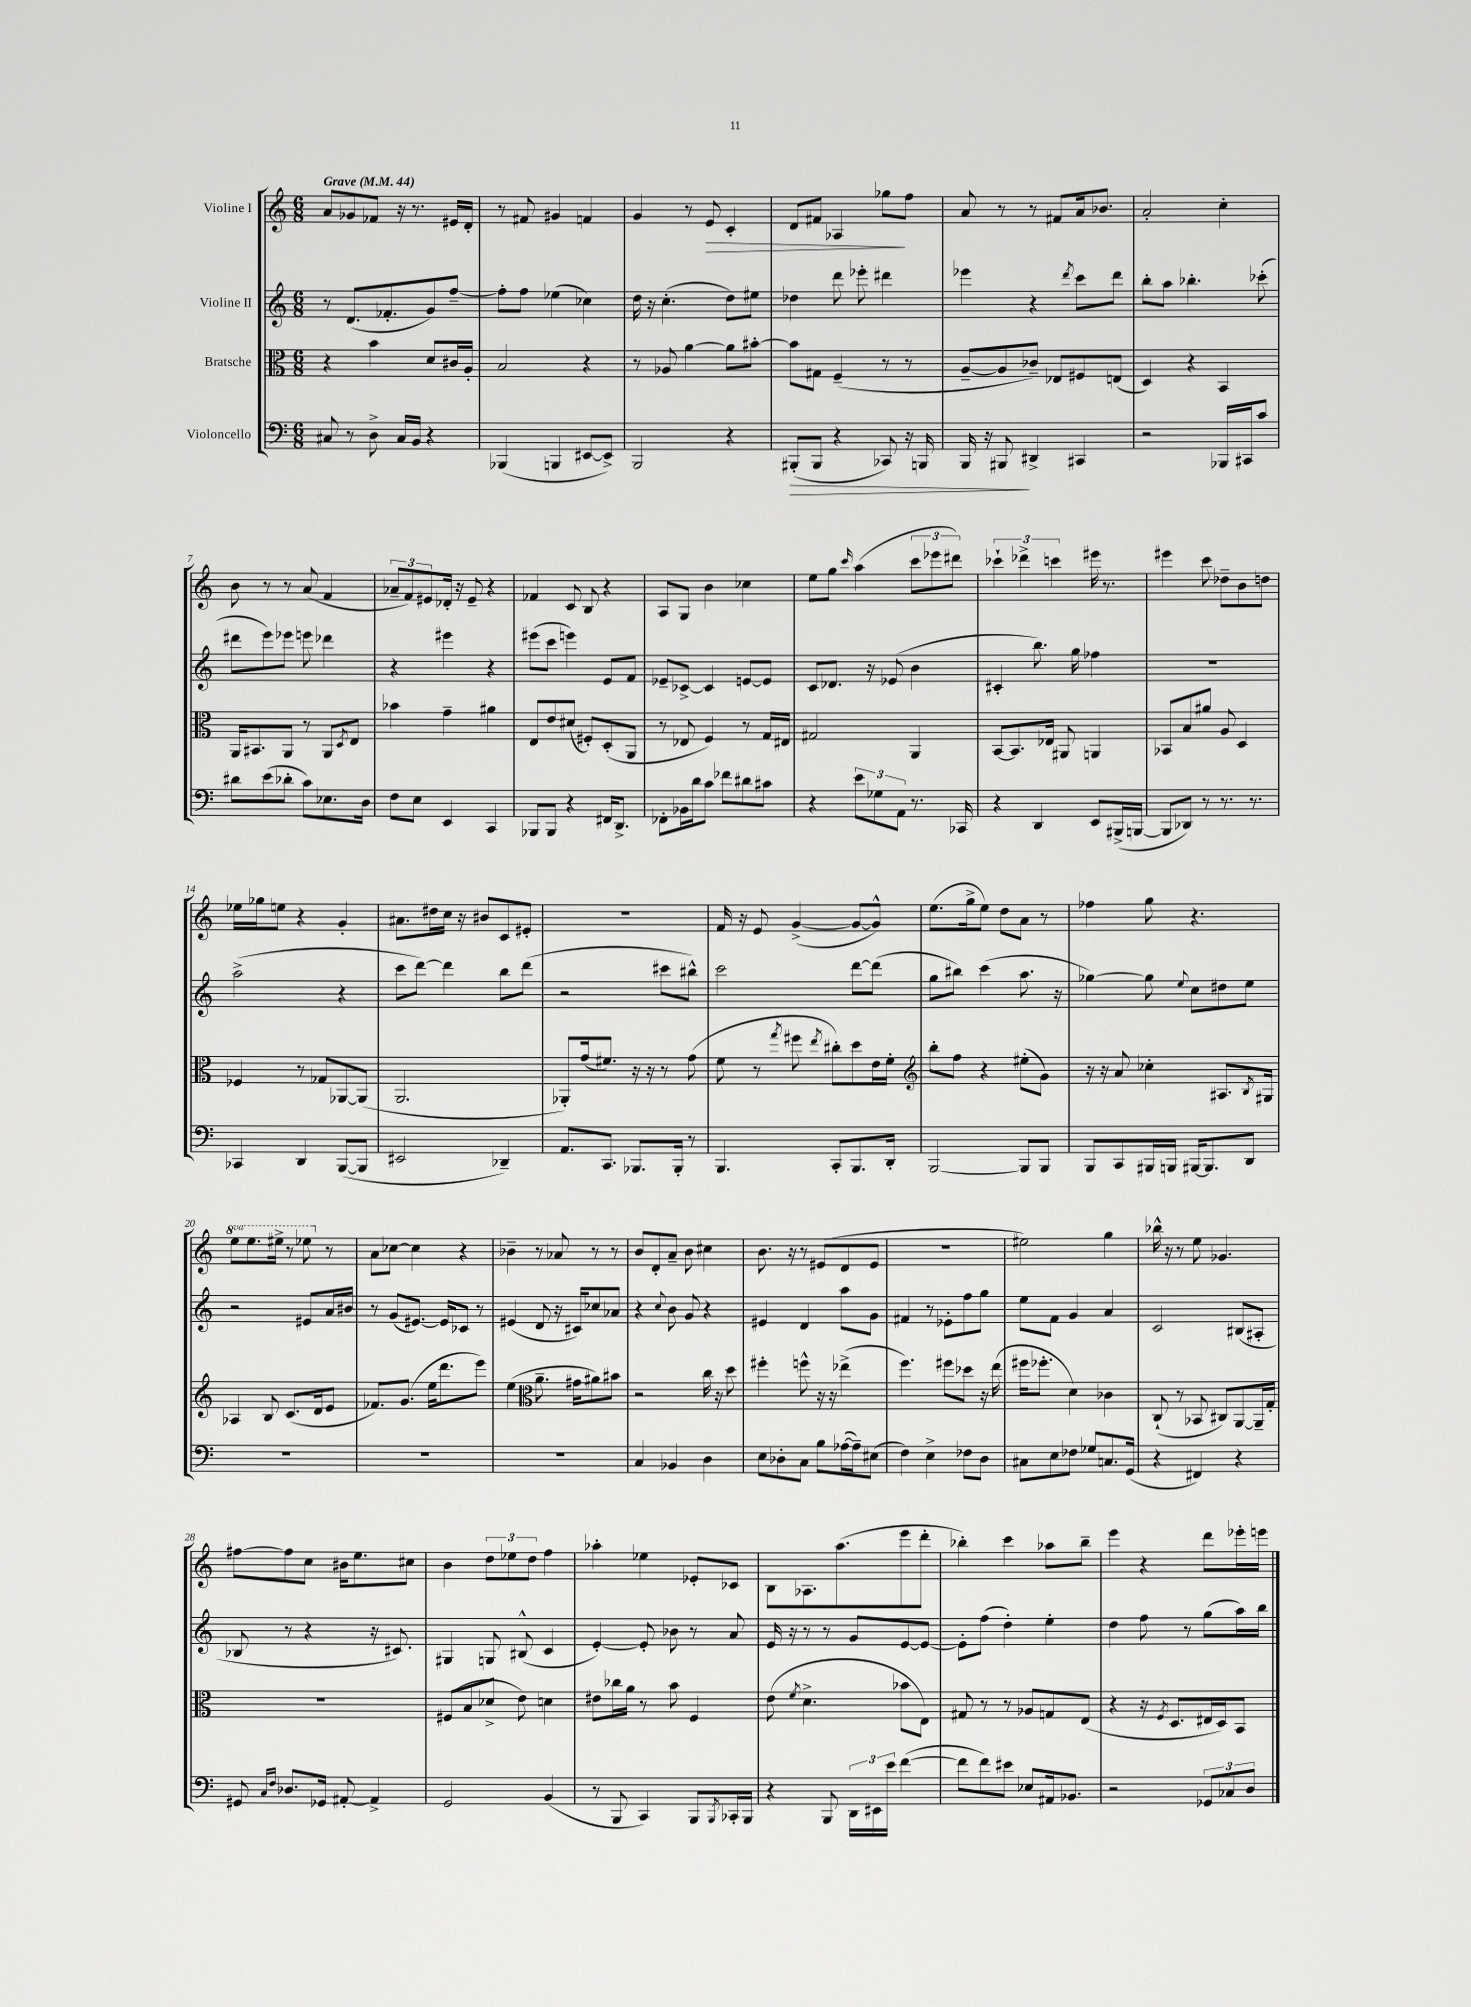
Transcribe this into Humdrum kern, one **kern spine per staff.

**kern	**kern	**kern	**kern
*staff4	*staff3	*staff2	*staff1
*clefF4	*clefC3	*clefG2	*clefG2
*k[]	*k[]	*k[]	*k[]
*M6/8	*M6/8	*M6/8	*M6/8
*MM44	*MM44	*MM44	*MM44
8C#/	4r	8r	8a/L
8r	.	(8.d/L	8g-/
8D^\	4b\	.	8f-/J
.	.	8.f-'/	.
16C#/LL	.	.	16r
16BB/JJ	.	.	8.r
4r	8d/L	8g/)	.
.	16c#/L	[8ff~/J	16e#/LL
.	16A'/JJ	.	16d'/JJ
=	=	=	=
(4BBB-/	2B/	8ff'\]L	8r
.	.	8ff\J	8f#/
4BBB/	.	(4ee-\	4g#/
[8EE#/L	4r	4cc-\)	4f/
8EE#^/]J)	.	.	.
=	=	=	=
2BBB/	8r	16dd\	4g/
.	.	16r	.
.	8A-/	(4.cc'\	.
.	[4a\	.	8r
.	.	.	8e/
4r	8a\]L	8dd\L)	4c'/
.	[8b#'\J	8ee#\J	.
=	=	=	=
(8BBB#'/L	8b#\]L	4dd-\	8d/L
8BBB#/J	8G#\J	.	8f#/J
4r	(4F~/	8ddd\	4A-/
.	.	8eee-'\	.
8CC-/)	8r	4ddd#\	8gg-\L
16r	8r	.	8ff\J
16BBB/	.	.	.
=	=	=	=
16BBB/	[8A~/L	4eee-\	8a/
16r	.	.	.
8BBB#/	8A/]	.	8r
4DD#^/	8c-~/J)	4r	8r
.	8E-/L	.	8f#/L
.	.	8qddd/	.
4CC#/	8F#/	8ccc\L	16a/k
.	.	.	8.b-/J
.	(8E/J	8ddd\J	.
=	=	=	=
2r	4D/)	8bb'\L	2a'/
.	.	8aa\J	.
.	4r	4.bb-'\	.
16BBB-/LL	4BB/	.	4cc'\
16CC#/J	.	.	.
8c/J	.	(8ccc-'\	.
=	=	=	=
8d#\L	16AA/LK	8ddd#\L	8b\
.	8.BB#/	.	.
(8e\	.	8eee\)	8r
8d-'\J	8AA/J	8eee-\J	8r
8c\L)	8r	8eee\	(8a/
8.E-\	8AA/L	4ddd-\	4f/
.	8qD/	.	.
.	8E/J	.	.
16D\Jk	.	.	.
=	=	=	=
8F\L	4b-\	4r	12a-~/L
.	.	.	12f/)
8E\J	.	.	.
.	.	.	12e#/
4EE/	4g~\	4eee#\	16d-'/Jk
.	.	.	16r
.	.	.	8e#~/
4CC/	4a#\	4r	4r
=	=	=	=
8BBB-/L	8E/L	(8eee#\L	4f-/
8BBB-/J	8e/	8ccc\J	.
4r	(8d#/J	4eee\)	8c/
.	8F#'/L)	.	8B/
16FF#/LK	(8D'/	8e/L	4r
8.DD^/J	.	.	.
.	8AA/J	8f/J	.
=	=	=	=
8FF-'\L	8r	8e-~/L	8A/L
16BB-\L	8E-/	[8c-^/J	8G/J
16d\J	.	.	.
8c\J	4F/)	4c-/]	4b\
8f-\L	.	.	.
8d#\	8r	[8e/L	4cc-\
8c#\J	16G/LL	8e/]J	.
.	16E#/JJ	.	.
=	=	=	=
4r	2G#/	8c/L	8ee\L
.	.	8.d-/J	8gg\J
.	.	.	16qqccc/
12e\L	.	.	(4aa\
.	.	16r	.
12G-\	.	.	.
.	.	(8e-/	.
12AA\J	.	.	.
8.r	4AA/	4b\	12ccc\L
.	.	.	12eee-\
.	.	.	12ddd#\J)
16CC-/	.	.	.
=	=	=	=
4r	[8BB/L	4c#'/	6ccc-`\
.	8.BB/]	.	.
.	.	.	6ddd-^\
4DD/	.	8.bb\)	.
.	16E-/Jk	.	.
.	.	.	6ccc\
.	8AA#/	.	.
.	.	16gg\	.
8EE/L	4AA/	4ff-\	16eee#\
.	.	.	8.r
(16BBB#^/L	.	.	.
[16BBB/JJ	.	.	.
=	=	=	=
8BBB/]L	8BB-/L	2.r	4eee#\
8DD-/J)	8B/	.	.
8r	8a#/J	.	8ccc\
8.r	8A/	.	8dd-~\L
.	4D/	.	8b\
8.r	.	.	.
.	.	.	8dd\J
=	=	=	=
4CC-/	4F-/	(2aa^\	16ee-\LL
.	.	.	16gg-\J
.	.	.	8ee\J
4DD/	8r	.	4r
.	8G-/L	.	.
([8BBB/L	[8AA-/	4r	4g'/
8BBB/]J	(8AA-/]J	.	.
=	=	=	=
2EE#/	2.AA/	8ccc\L	8.a#\L
.	.	[8ddd\J)	.
.	.	.	16dd#\L
.	.	4ddd\]	16cc\JJ
.	.	.	16r
.	.	.	8b#/L
4DD-~/)	.	8bb\L	8c/
.	.	(8ddd\J	8e#'/J
=	=	=	=
8.AA/L	8AA-'/L)	2r	2.r
.	(16g/k	.	.
8.CC/J	8.f#/J)	.	.
8.BBB-/L	16r	.	.
.	16r	.	.
.	8r	8ccc#\L	.
16BBB-'/Jk	.	.	.
8r	(8g\	8bb#^^\J)	.
=	=	=	=
4.BBB/	8f\	2ccc\	16f/
.	.	.	16r
.	8r	.	8e/
.	8qgg/	.	.
.	8ff#\	.	([4g^/
.	8qee/	.	.
8CC'/L	8cc#'\L)	.	.
8.BBB/	8dd\	[8ddd\L	8g/_L
.	16e\L	(8ddd\]J	8g^^/]J)
16DD'/Jk	16f'\JJ	.	.
=	=	=	=
*	*clefG2	*	*
[2BBB/	8bb'\L	8gg\L	(8.ee\L
.	8ff\J	8bb#\J)	.
.	.	.	16gg^\k
.	4r	(4ccc\	8ee\J)
.	.	.	8dd\L
8BBB/]L	(8ee#'\L	8.aa\	8a\J
8BBB/J	8g\J)	.	8r
.	.	16r	.
=	=	=	=
8BBB/L	16r	[4gg-\)	4ff-\
.	16r	.	.
8CC/	8a/	.	.
16BBB#/L	4cc-'\	8gg-\]	8gg\
16BBB/JJ	.	.	.
.	.	8qqee/	.
[16BBB#/LK	.	8cc\L	4.r
8.BBB#/]	.	.	.
.	8.A#/L	8dd#\	.
8DD/J	.	8ee\J	.
.	8qB/	.	.
.	16G#/Jk	.	.
=	=	=	=
2.r	4A-/	2r	8eee\L
.	.	.	8.eee\
.	8B/	.	.
.	.	.	16eee#^\Jk
.	(8.c/L	.	8r
.	.	8e#/L	8eee-\
.	16d/k	.	.
.	8e/J	16a/L	8r
.	.	16b#/JJ	.
=	=	=	=
2.r	8.f-/L)	8r	8a\L
.	.	(8g/L	[8cc-\J
.	(8.g/J	.	.
.	.	[8.e#/J)	4cc-\]
.	16ee\LK	.	.
.	8.ddd\	16e#/]LK	.
.	.	8c-/J	4r
.	8eee\J)	8r	.
=	=	=	=
2.r	(4ee\	(4e#/	4b-~\
*	*clefC3	*	*
.	8.a~\	8d/	8r
.	.	16r	8a-/
.	16g#\LK	16c#/LK)	.
.	8a#\)	8cc-/	8r
.	8b#\J	8a-/J	8r
=	=	=	=
4C/	2r	4r	8b/L
.	.	.	8d'/
.	.	8qqcc/	.
4BB-/	.	8b\	8a~/J
.	.	8g/	8b\
4D\	16cc\	4r	4cc#\
.	16r	.	.
.	8dd\	.	.
=	=	=	=
8E\L	4ff#'\	4e#/	8.b\
8D-'\	.	.	.
.	.	.	16r
8C\J	8ff^^\	4d/	8r
8B\L	16r	.	(8e#/L
.	16r	.	.
([16A-\L	(4ee-^\	8aa\L	8d/
16A-~\]J)	.	.	.
(8E#\J	.	8g\J	8e#/J
=	=	=	=
4F\)	4.ff\)	4f#/	2.r
4E^\	.	8r	.
.	8ff#\L	8e-'\L	.
8F-\L	8dd-\J	8ff\	.
8D\J	16r	8gg\J	.
.	(16ee\	.	.
=	=	=	=
8C#\L	16ff#\LK	8ee\L	2ee#\)
.	8.ff-'\J	.	.
8E\	.	8f\J	.
8F-\J	4d\)	4g/	.
8G-/L	.	.	.
8.C/	4c-\	4a/	4gg\
(16GG/Jk	.	.	.
=	=	=	=
4r	(8C`/	2c/	16bb-^^\
.	.	.	16r
.	8r	.	8r
4FF#/)	8BB-/	.	8ee\
.	8C#/L)	.	4.g-/
4r	[8AA/	(8B#/L	.
.	16AA~/]L	8A#'/J	.
.	16G'/JJ	.	.
=	=	=	=
8GG#/	2.r	8B-/	[8ff#\L
16qqC/LL	.	.	.
16qqF/JJ	.	.	.
8.D-/L	.	8r	8ff#\]
.	.	4r	8cc\J
16GG-/Jk	.	.	.
[8AA#'/	.	.	16b#\LK
.	.	.	8.ee\
4AA#^/]	.	16r	.
.	.	8.c#/)	.
.	.	.	8cc#\J
=	=	=	=
2GG/	(8F#/L	4G#/	4b\
.	8B/	.	.
.	8d-^/J	8G/	12dd\L
.	.	.	12ee-\
.	8e\)	(8B#^^/	.
.	.	.	12dd\J
(4BB/	4d\	4c/	4ff\
=	=	=	=
8r	8e#\L	[4e'/)	4aa-'\
8BBB/	16cc-\L	.	.
.	16a\JJ	.	.
4CC/)	8r	8e'/]	4ee-\
.	8b\	8b-\	.
8BBB/L	4F/	8r	8e-'/L
8qBBB/	.	.	.
16CC-'/L	.	8a/	8c-/J
16BBB/JJ	.	.	.
=	=	=	=
4r	(8e\	16e/	8B\L
.	.	16r	.
.	8qf/	.	.
.	4.d^\	8r	8.A-\
8BBB/	.	8r	.
.	.	.	(8.aa\
24DD\LL	.	8g/L	.
24EE#\	.	.	.
24e\JJ	.	.	.
([4f\	8b-\L	[8e/	8eee\
.	8E\J)	8e/_J	8ddd'\J
=	=	=	=
8f\]L	8G#/	8e'\]L	4bb-'\)
8f\)	8r	(8ff\J	.
8e#\J	8r	4dd'\)	4ccc\
8E-/L	8A-/L	.	.
16AA#/k	8G/	4ee'\	8aa-\L
8.BB-/J	.	.	.
.	(8E/J	.	8bb-~\J
=	=	=	=
2r	4r	4dd\	4eee\
.	16r	8ff\	4r
.	8qF/	.	.
.	8.D/L	.	.
.	.	8r	.
12GG-/L	16E#/L	(8gg\L	8ddd\L
.	16D/J)	.	.
12C-/	.	.	.
.	8BB/J	16aa\L)	16eee-'\L
12D/J	.	.	.
.	.	16bb\JJ	16eee\JJ
==	==	==	==
*-	*-	*-	*-
